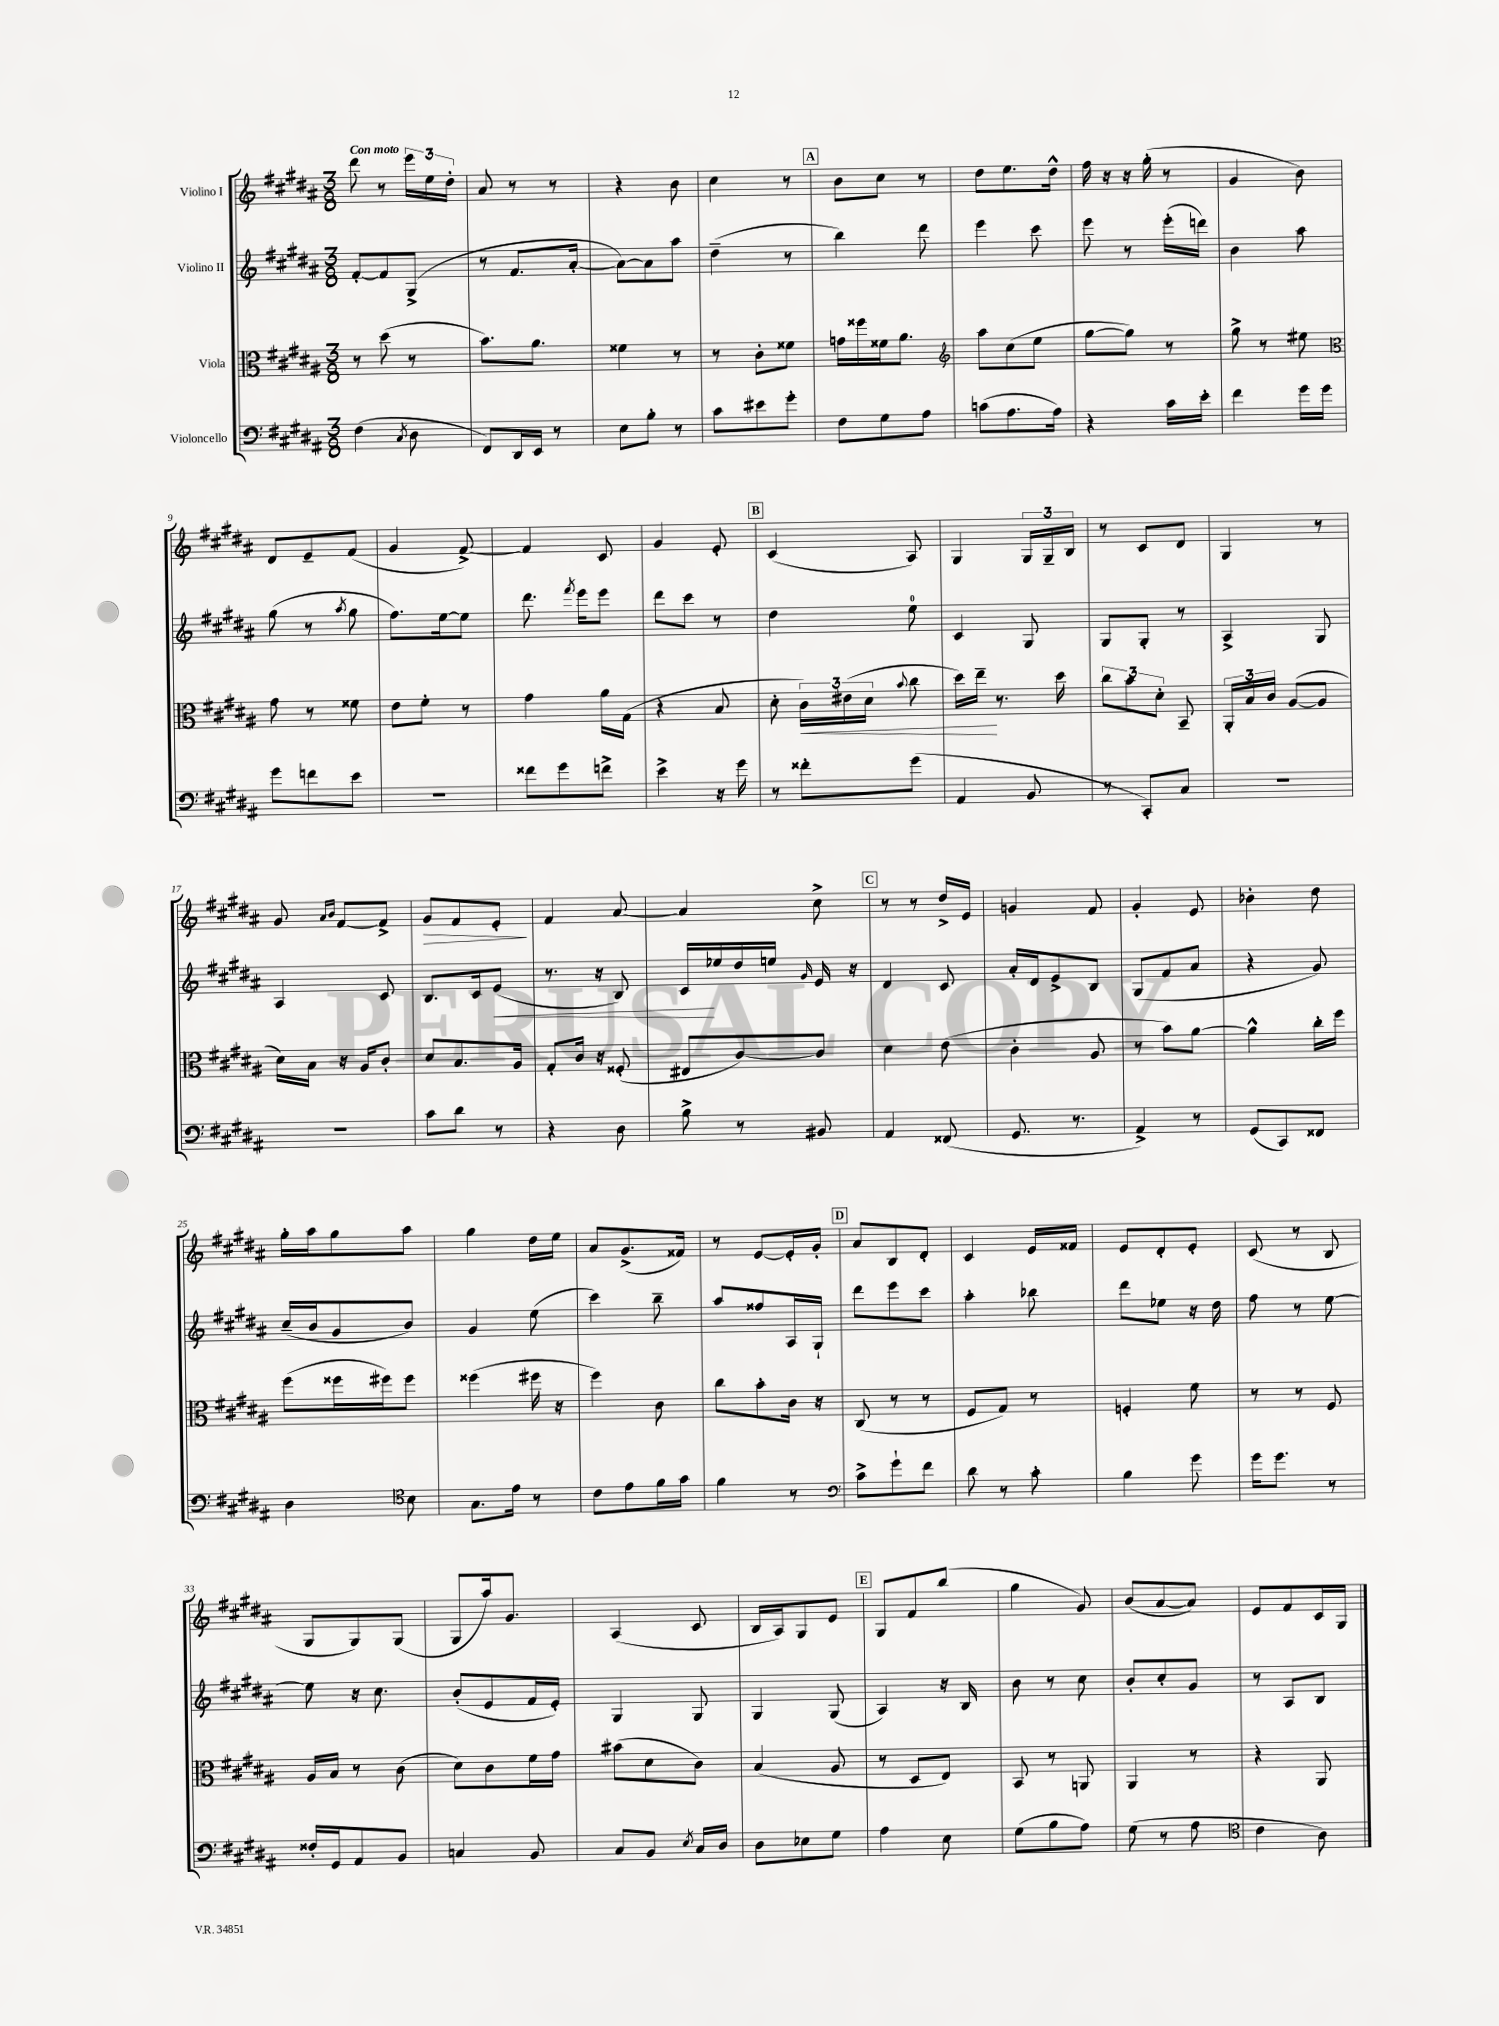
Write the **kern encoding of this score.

**kern	**kern	**dynam	**kern	**dynam	**kern	**dynam
*part4	*part3	*part3	*part2	*part2	*part1	*part1
*staff4	*staff3	*staff3	*staff2	*staff2	*staff1	*staff1
*I"Violoncello	*I"Viola	*	*I"Violino II	*	*I"Violino I	*
*clefF4	*clefC3	*	*clefG2	*	*clefG2	*
*k[f#c#g#d#a#]	*k[f#c#g#d#a#]	*	*k[f#c#g#d#a#]	*	*k[f#c#g#d#a#]	*
*M3/8	*M3/8	*	*M3/8	*	*M3/8	*
=1	=1	=1	=1	=1	=1	=1
!	!	!	!	!	!LO:TX:a:B:t=Con moto	!
(4F#\	8r	.	[8f#'/L	.	8ddd#\	.
.	(8dd#\	.	8f#/]	.	8r	.
8qC#/	.	.	.	.	.	.
8D#\	8r	.	(8G#^/J	.	24eee\LL	.
.	.	.	.	.	24ee\	.
.	.	.	.	.	24dd#'\JJ	.
=2	=2	=2	=2	=2	=2	=2
8FF#/L)	8.b\L)	.	8r	.	8a#/	.
16DD#/L	.	.	8.f#/L	.	8r	.
16EE/JJ	8.a#\J	.	.	.	.	.
8r	.	.	.	.	8r	.
.	.	.	[16a#'/Jk	.	.	.
=3	=3	=3	=3	=3	=3	=3
8E\L	4f##X\	.	8a#\L_)	.	4r	.
8B'\J	.	.	8a#\]	.	.	.
8r	8r	.	8aa#\J	.	8b\	.
=4	=4	=4	=4	=4	=4	=4
8c#\L	8r	.	(4dd#~\	.	4cc#\	.
8e#X\	8c#'\L	.	.	.	.	.
8g#'\J	8f##X\J	.	8r	.	8r	.
!!LO:REH:place=s1:t=A
=5	=5	=5	=5	=5	=5	=5
8F#\L	16gn\LL	.	4bb\)	.	8b\L	.
.	16ff##X\	.	.	.	.	.
8G#\	16f##X\J	.	.	.	8cc#\J	.
.	8.a#\J	.	.	.	.	.
8A#\J	.	.	8ddd#\	.	8r	.
=6	=6	=6	=6	=6	=6	=6
*	*clefG2	*	*	*	*	*
(8cn\L	8aa#\L	.	4eee\	.	8dd#\L	.
8.A#\	(8cc#\	.	.	.	8.ee\	.
.	8ee\J	.	8ccc#\	.	.	.
16A#\Jk)	.	.	.	.	16dd#^^\Jk	.
=7	=7	=7	=7	=7	=7	=7
4r	[8gg#\L	.	8eee\	.	16ff#\	.
.	.	.	.	.	16r	.
.	8gg#\J])	.	8r	.	16r	.
.	.	.	.	.	(16gg#'\	.
16c#\LL	8r	.	(16eee'\LL	.	8r	.
16e'\JJ	.	.	16dddn\JJ)	.	.	.
=8	=8	=8	=8	=8	=8	=8
4f#\	8gg#^\	.	4b\	.	4g#/	.
.	8r	.	.	.	.	.
16g#\LL	8ee#X\	.	8aa#\	.	8b\)	.
16g#\JJ	.	.	.	.	.	.
!!LO:LB:g=z
=9	=9	=9	=9	=9	=9	=9
*	*clefC3	*	*	*	*	*
8g#\L	8g#\	.	(8gg#\	.	8d#/L	.
8fn\	8r	.	8r	.	8e~/	.
.	.	.	8qaa#/	.	.	.
8e\J	8f##X\	.	8gg#\	.	(8f#/J	.
=10	=10	=10	=10	=10	=10	=10
4.r	8e\L	.	8.ff#\L)	.	4g#/	.
.	8f#'\J	.	.	.	.	.
.	.	.	[16ee\k	.	.	.
.	8r	.	8ee\J]	.	[8f#^/)	.
=11	=11	=11	=11	=11	=11	=11
8f##X\L	4g#\	.	8.ddd#\	.	4f#/]	.
8g#\	.	.	.	.	.	.
.	.	.	8qfff#/	.	.	.
.	.	.	16eee\KL	.	.	.
8fn^\J	16a#\LL	.	8eee\J	.	8c#/	.
.	(16G#\JJ	.	.	.	.	.
=12	=12	=12	=12	=12	=12	=12
4e^\	4r	.	8ddd#\L	.	4g#/	.
.	.	.	8ccc#\J	.	.	.
16r	8B/	.	8r	.	8e'/	.
16g#\	.	.	.	.	.	.
!!LO:REH:place=s1:t=B
=13	=13	=13	=13	=13	=13	=13
8r	8d#'\	.	4dd#\	.	(4c#/	.
!	!	!LO:HP:b	!	!	!	!
8f##X'\L	24c#\LL)	<	.	.	.	.
.	(24e#X\	.	.	.	.	.
.	24d#\JJ	.	.	.	.	.
.	8qqb/	.	.	.	.	.
(8g#\J	8cc#\	.	8ee\	.	8A#/)	.
=14	=14	=14	=14	=14	=14	=14
4AA#/	16dd#\LL)	.	4c#/	.	4G#/	.
.	16ee~\JJ	.	.	.	.	.
.	8.r	[	.	.	.	.
8BB/	.	.	8G#/	.	24G#/LL	.
.	.	.	.	.	24G#~/	.
.	16dd#\	.	.	.	.	.
.	.	.	.	.	24B/JJ	.
=15	=15	=15	=15	=15	=15	=15
8r	12cc#\L	.	8G#/L	.	8r	.
.	12b\	.	.	.	.	.
8CC#'/L)	.	.	8G#'/J	.	8c#/L	.
.	12d#'\J	.	.	.	.	.
8C#/J	8BB~/	.	8r	.	8d#/J	.
=16	=16	=16	=16	=16	=16	=16
4.r	24AA#'/LL	.	4A#^/	.	4G#/	.
.	24B/	.	.	.	.	.
.	24c#/JJ	.	.	.	.	.
.	([8A#/L	.	.	.	.	.
.	8A#/J]	.	8G#/	.	8r	.
!!LO:LB:g=z
=17	=17	=17	=17	=17	=17	=17
4.r	16d#\LL)	.	4A#/	.	8g#/	.
.	16B\JJ	.	.	.	.	.
.	.	.	.	.	16qqa#/LL	.
.	.	.	.	.	16qqb/JJ	.
.	16r	.	.	.	[8f#/L	.
.	16A#/KL	.	.	.	.	.
.	8c#'/J	.	8c#/	.	8f#^/J]	.
=18	=18	=18	=18	=18	=18	=18
!	!	!	!	!	!	!LO:HP:b
8c#\L	8d#/L	.	8.B/L	.	8g#/L	>
8d#\J	8.B/	.	.	.	8f#/	.
.	.	.	16c#/k	.	.	.
!	!	!	!	!LO:HP:b	!	!
8r	.	.	(8e/J	<	8e'/J	.
.	16A#/Jk	.	.	.	.	.
.	.	.	.	.	.	]
=19	=19	=19	=19	=19	=19	=19
4r	8G#'/L	.	8.r	.	4f#/	.
.	16c#/Jk	.	.	.	.	.
.	16r	.	16r	.	.	.
8D#\	(8F##X'/	.	8B/)	.	[8a#/	.
=20	=20	=20	=20	=20	=20	=20
8B^\	8E#X/L	.	16c#/LL	.	4a#/]	.
.	.	.	16ee-X/	[	.	.
8r	[8c#/)	.	16dd#/	.	.	.
.	.	.	16een/JJ	.	.	.
.	.	.	16qqg#/	.	.	.
8BB#X/	8c#/J]	.	16e/	.	8cc#^\	.
.	.	.	16r	.	.	.
!!LO:REH:place=s1:t=C
=21	=21	=21	=21	=21	=21	=21
4AA#/	4d#\	.	4d#/	.	8r	.
.	.	.	.	.	8r	.
(8FF##X/	(8e\	.	8c#/	.	16dd#^/LL	.
.	.	.	.	.	16e/JJ	.
=22	=22	=22	=22	=22	=22	=22
8.GG#/	4c#'\	.	16a#'/LL	.	4gn/	.
.	.	.	16d#/J	.	.	.
.	.	.	8e^/	.	.	.
8.r	.	.	.	.	.	.
.	8A#/	.	8B/J	.	8f#/	.
=23	=23	=23	=23	=23	=23	=23
4AA#^/)	8r	.	(8G#/L	.	4g#'/	.
.	8b\L)	.	8f#/	.	.	.
8r	[8a#\J	.	8a#/J	.	8e/	.
=24	=24	=24	=24	=24	=24	=24
(8GG#/L	4a#^^\]	.	4r	.	4b-X'\	.
8CC#/)	.	.	.	.	.	.
8FF##X/J	16cc#'\LL	.	8g#/)	.	8dd#\	.
.	16ff#\JJ	.	.	.	.	.
!!LO:LB:g=z
=25	=25	=25	=25	=25	=25	=25
4D#\	(8ff#\L	.	(16cc#~/LL	.	16gg#'\LL	.
.	.	.	16b/J	.	16aa#\J	.
.	16ff##X\L	.	8g#/	.	8gg#\	.
.	16ff#X\J)	.	.	.	.	.
*clefC4	*	*	*	*	*	*
8B\	8ff#\J	.	8b/J)	.	8aa#\J	.
=26	=26	=26	=26	=26	=26	=26
8.G#\L	(4ff##X\	.	4g#/	.	4gg#\	.
16e\Jk	.	.	.	.	.	.
8r	16ff#X\	.	(8ee\	.	16dd#\LL	.
.	16r	.	.	.	16ee\JJ	.
=27	=27	=27	=27	=27	=27	=27
8c#\L	4ff#\)	.	4ccc#\)	.	8a#/L	.
8e\	.	.	.	.	(8.g#^/	.
16f#\L	8c#\	.	8bb~\	.	.	.
16g#\JJ	.	.	.	.	16f##X/Jk)	.
=28	=28	=28	=28	=28	=28	=28
4f#\	8cc#\L	.	8aa#/L	.	8r	.
.	8b'\	.	8ff##X/	.	[8e/L	.
8r	16c#\Jk	.	16A#/L	.	16e'/L]	.
.	16r	.	16G#`/JJ	.	16g#'/JJ	.
!!LO:REH:place=s1:t=D
=29	=29	=29	=29	=29	=29	=29
*clefF4	*	*	*	*	*	*
8c#^\L	(8C#/	.	8ddd#\L	.	8a#/L	.
8g#`\	8r	.	8eee\	.	8B/	.
8f#\J	8r	.	8ccc#\J	.	8d#'/J	.
=30	=30	=30	=30	=30	=30	=30
8d#\	8F#/L	.	4aa#'\	.	4c#/	.
8r	8G#/J)	.	.	.	.	.
8c#'\	8r	.	8bb-X\	.	16e/LL	.
.	.	.	.	.	16f##X/JJ	.
=31	=31	=31	=31	=31	=31	=31
4B\	4Fn'/	.	8ddd#\L	.	8e/L	.
.	.	.	8ee-X\J	.	8d#'/	.
8g#\	8f#\	.	16r	.	8e'/J	.
.	.	.	16dd#\	.	.	.
=32	=32	=32	=32	=32	=32	=32
16g#\KL	8r	.	8ff#\	.	(8c#/	.
8.g#\J	.	.	.	.	.	.
.	8r	.	8r	.	8r	.
8r	8F#/	.	[8ee\	.	8B/	.
!!LO:LB:g=z
=33	=33	=33	=33	=33	=33	=33
16F##X'/LL	16A#/LL	.	8ee\]	.	8G#/L	.
16GG#/J	16B/JJ	.	.	.	.	.
8AA#/	8r	.	16r	.	8G#/)	.
.	.	.	8.cc#\	.	.	.
8BB/J	(8c#\	.	.	.	(8G#/J	.
=34	=34	=34	=34	=34	=34	=34
4Cn/	8d#\L)	.	(8b'/L	.	8G#/L	.
.	8c#\	.	8e/	.	16aa#/k)	.
.	.	.	.	.	8.g#/J	.
8BB/	16f#\L	.	16f#/L	.	.	.
.	16g#\JJ	.	16e'/JJ)	.	.	.
=35	=35	=35	=35	=35	=35	=35
8C#/L	(8b#X\L	.	4G#/	.	(4A#/	.
8BB/J	8d#\	.	.	.	.	.
8qE/	.	.	.	.	.	.
16C#/LL	8c#\J)	.	8G#/	.	8c#/	.
16D#/JJ	.	.	.	.	.	.
=36	=36	=36	=36	=36	=36	=36
8D#\L	(4B/	.	4G#/	.	16B/LL	.
.	.	.	.	.	16A#/J)	.
8E-X\	.	.	.	.	8G#/	.
8G#\J	8A#/	.	(8G#/	.	8e/J	.
!!LO:REH:place=s1:t=E
=37	=37	=37	=37	=37	=37	=37
4A#\	8r	.	4A#/)	.	8G#/L	.
.	8D#/L	.	.	.	8f#/	.
8E\	8E/J)	.	16r	.	(8bb/J	.
.	.	.	16B/	.	.	.
=38	=38	=38	=38	=38	=38	=38
(8G#\L	8BB/	.	8b\	.	4gg#\	.
8B\	8r	.	8r	.	.	.
8A#\J)	8AAn/	.	8cc#\	.	8g#/)	.
=39	=39	=39	=39	=39	=39	=39
(8G#\	4AA#/	.	8b'/L	.	(8b/L	.
8r	.	.	8cc#'/	.	[8a#/	.
8A#\	8r	.	8g#/J	.	8a#/J])	.
=40	=40	=40	=40	=40	=40	=40
*clefC4	*	*	*	*	*	*
4c#\	4r	.	8r	.	8e/L	.
.	.	.	8A#/L	.	8f#/	.
8A#\)	8AA#/	.	8B/J	.	16c#/L	.
.	.	.	.	.	16G#/JJ	.
==	==	==	==	==	==	==
*-	*-	*-	*-	*-	*-	*-
